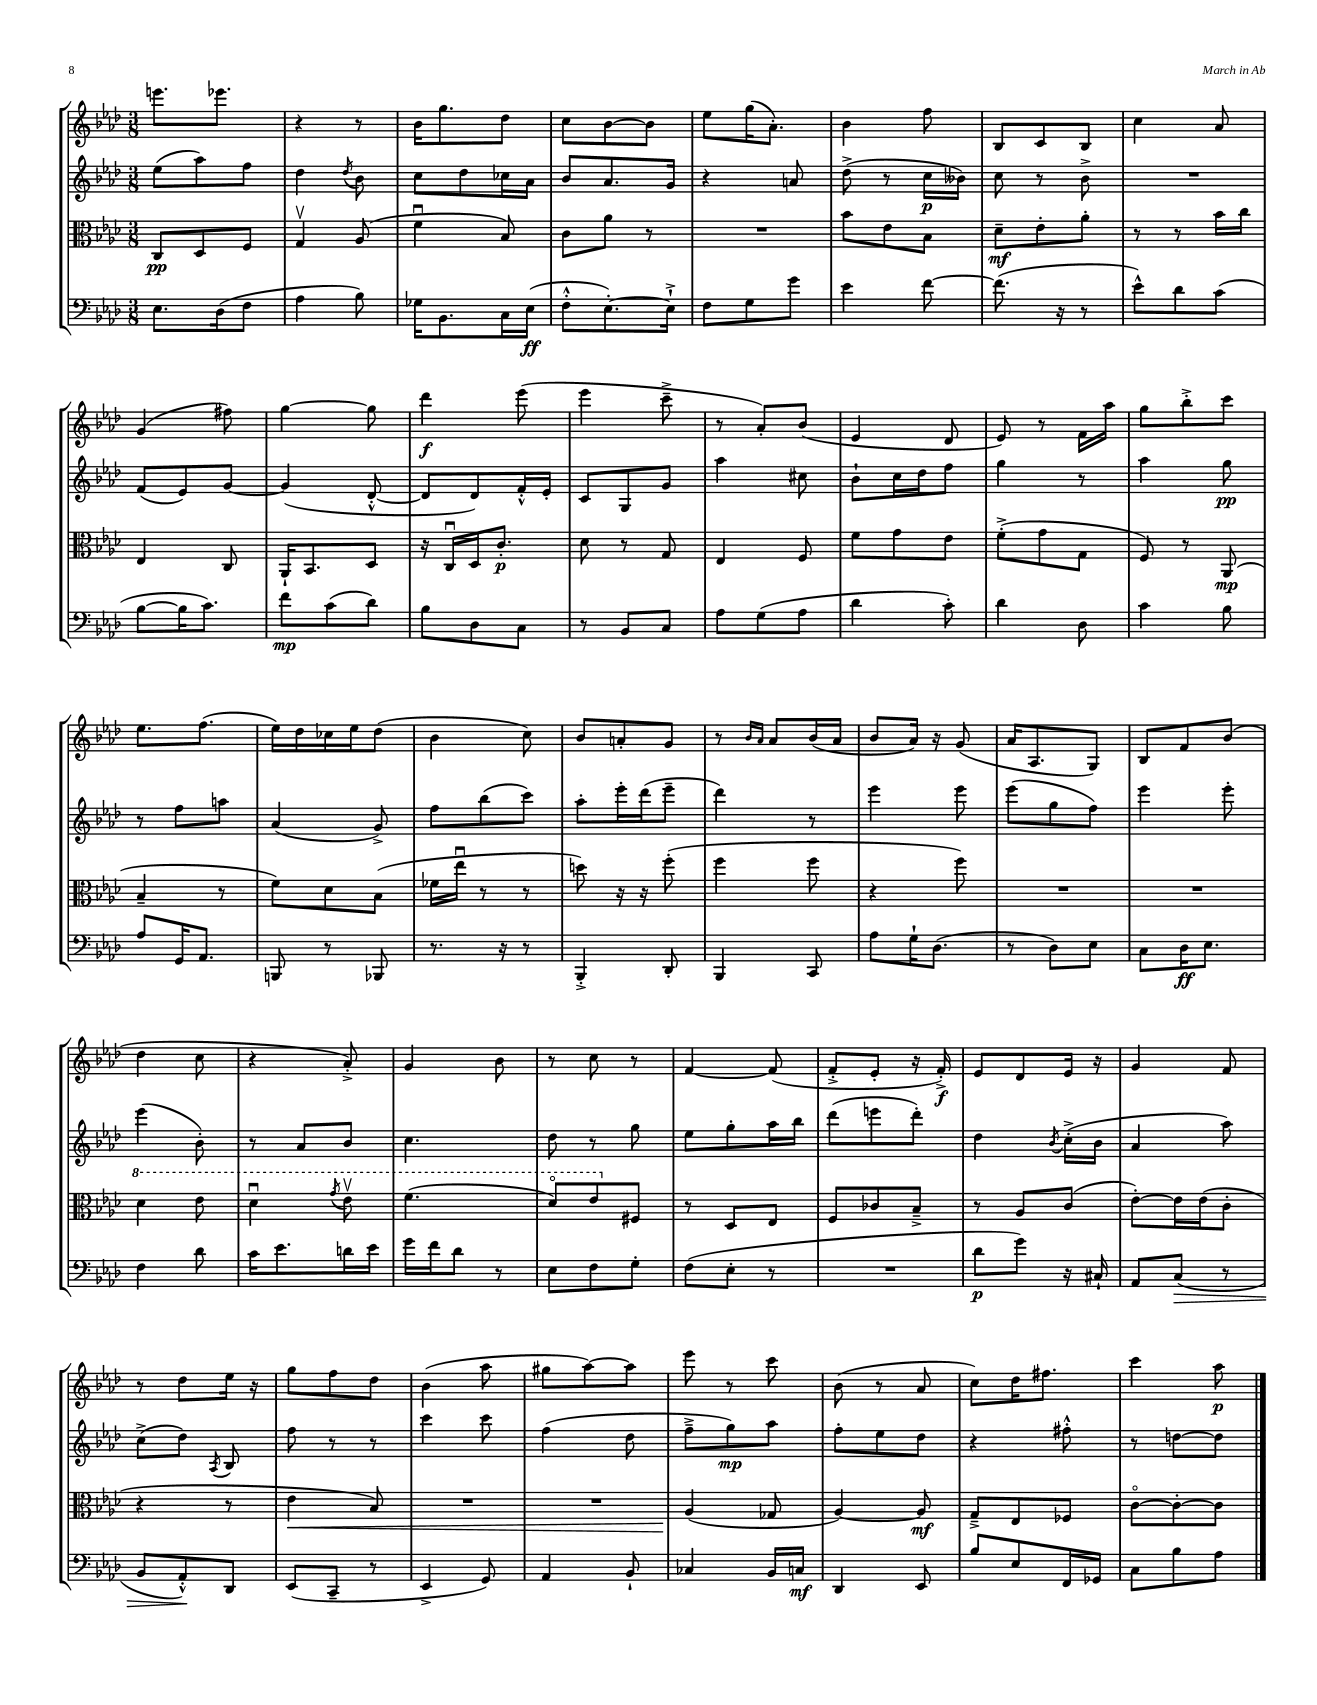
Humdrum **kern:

**kern	**dynam	**kern	**dynam	**kern	**dynam	**kern	**dynam
*part4	*part4	*part3	*part3	*part2	*part2	*part1	*part1
*staff4	*staff4	*staff3	*staff3	*staff2	*staff2	*staff1	*staff1
*clefF4	*	*clefC3	*	*clefG2	*	*clefG2	*
*k[b-e-a-d-]	*	*k[b-e-a-d-]	*	*k[b-e-a-d-]	*	*k[b-e-a-d-]	*
*M3/8	*	*M3/8	*	*M3/8	*	*M3/8	*
=21	=21	=21	=21	=21	=21	=21	=21
8.E-\L	.	8C/L	pp	(8ee-\L	.	8.eeen\L	.
.	.	8D-/	.	8aa-\)	.	.	.
(16D-\k	.	.	.	.	.	8.eee-X\J	.
8F\J	.	8F/J	.	8ff\J	.	.	.
=22	=22	=22	=22	=22	=22	=22	=22
4A-\	.	4Gv/	.	4dd-\	.	4r	.
.	.	.	.	8qdd-/	.	.	.
8B-\)	.	(8A-/	.	8b-\	.	8r	.
=23	=23	=23	=23	=23	=23	=23	=23
16G-X\KL	.	4fu\	.	8cc\L	.	16b-\KL	.
8.BB-\	.	.	.	.	.	8.gg\	.
.	.	.	.	8dd-\	.	.	.
16C\L	.	8B-/)	.	16cc-X\L	.	8dd-\J	.
(16E-\JJ	ff	.	.	16a-\JJ	.	.	.
=24	=24	=24	=24	=24	=24	=24	=24
8F'^^\L	.	8c\L	.	8b-/L	.	8cc\L	.
[8.E-'\)	.	8a-\J	.	8.a-/	.	[8b-\	.
.	.	8r	.	.	.	8b-\J]	.
16E-`^\Jk]	.	.	.	16g/Jk	.	.	.
=25	=25	=25	=25	=25	=25	=25	=25
8F\L	.	4.r	.	4r	.	8ee-\L	.
8G\	.	.	.	.	.	(16gg\K	.
.	.	.	.	.	.	8.a-'\J)	.
8g\J	.	.	.	8an/	.	.	.
=26	=26	=26	=26	=26	=26	=26	=26
4e-\	.	8b-\L	.	(8dd-^\	.	4b-\	.
.	.	8e-\	.	8r	.	.	.
[8f\	.	8B-\J	.	16cc\LL	p	8ff\	.
.	.	.	.	16b--X\JJ)	.	.	.
=27	=27	=27	=27	=27	=27	=27	=27
(8.f\]	.	8d-~\L	mf	8cc\	.	8B-/L	.
.	.	8e-'\	.	8r	.	8c/	.
16r	.	.	.	.	.	.	.
8r	.	8a-'\J	.	8b-^\	.	8B-/J	.
=28	=28	=28	=28	=28	=28	=28	=28
8e-^^\L)	.	8r	.	4.r	.	4cc\	.
8d-\	.	8r	.	.	.	.	.
(8c\J	.	16b-\LL	.	.	.	8a-/	.
.	.	16cc\JJ	.	.	.	.	.
!!LO:LB:g=z
=29	=29	=29	=29	=29	=29	=29	=29
[8B-\L	.	4E-/	.	(8f/L	.	(4g/	.
16B-\K]	.	.	.	8e-/)	.	.	.
8.c\J)	.	.	.	.	.	.	.
.	.	8C/	.	[8g/J	.	8ff#X\)	.
=30	=30	=30	=30	=30	=30	=30	=30
8f\L	mp	16AA-`/KL	.	(4g/]	.	[4gg\	.
.	.	8.BB-/	.	.	.	.	.
(8c\	.	.	.	.	.	.	.
8d-\J)	.	8D-/J	.	[8d-'^^/	.	8gg\]	.
=31	=31	=31	=31	=31	=31	=31	=31
8B-\L	.	16r	.	8d-/L]	.	4ddd-\	f
.	.	16Cu/LL	.	.	.	.	.
8D-\	.	16D-/J	.	8d-/)	.	.	.
.	.	8.c'/J	p	.	.	.	.
8C\J	.	.	.	16f'^^/L	.	(8eee-\	.
.	.	.	.	16e-'/JJ	.	.	.
=32	=32	=32	=32	=32	=32	=32	=32
8r	.	8d-\	.	8c/L	.	4eee-\	.
8BB-/L	.	8r	.	8G/	.	.	.
8C/J	.	8G/	.	8g/J	.	8ccc~^\	.
=33	=33	=33	=33	=33	=33	=33	=33
8A-\L	.	4E-/	.	4aa-\	.	8r	.
(8G\	.	.	.	.	.	8a-'/L)	.
8A-\J	.	8F/	.	8cc#X\	.	(8b-/J	.
=34	=34	=34	=34	=34	=34	=34	=34
4d-\	.	8f\L	.	8b-`\L	.	4e-/	.
.	.	8g\	.	16cc\L	.	.	.
.	.	.	.	16dd-\J	.	.	.
8c'\)	.	8e-\J	.	8ff\J	.	8d-/	.
=35	=35	=35	=35	=35	=35	=35	=35
4d-\	.	(8f'^\L	.	4gg\	.	8e-/)	.
.	.	8g\	.	.	.	8r	.
8D-\	.	8G\J	.	8r	.	16f\LL	.
.	.	.	.	.	.	16aa-\JJ	.
=36	=36	=36	=36	=36	=36	=36	=36
4c\	.	8F/)	.	4aa-\	.	8gg\L	.
.	.	8r	.	.	.	8bb-'^\	.
8B-\	.	(8AA-/	mp	8gg\	pp	8ccc\J	.
!!LO:LB:g=z
=37	=37	=37	=37	=37	=37	=37	=37
8A-/L	.	4B-~/	.	8r	.	8.ee-\L	.
16GG/K	.	.	.	8ff\L	.	.	.
8.AA-/J	.	.	.	.	.	(8.ff\J	.
.	.	8r	.	8aan\J	.	.	.
=38	=38	=38	=38	=38	=38	=38	=38
8BBBn/	.	8f\L)	.	(4a-/	.	16ee-\LL)	.
.	.	.	.	.	.	16dd-\	.
8r	.	8d-\	.	.	.	16cc-X\	.
.	.	.	.	.	.	16ee-\J	.
8BBB-X/	.	(8B-\J	.	8g^/)	.	(8dd-\J	.
=39	=39	=39	=39	=39	=39	=39	=39
8.r	.	16f-X\LL	.	8ff\L	.	4b-\	.
.	.	16ee-u\JJ	.	.	.	.	.
.	.	8r	.	(8bb-\	.	.	.
16r	.	.	.	.	.	.	.
8r	.	8r	.	8ccc\J)	.	8cc\)	.
=40	=40	=40	=40	=40	=40	=40	=40
4BBB-'^/	.	8ddn\)	.	8aa-'\L	.	8b-/L	.
.	.	16r	.	16eee-'\L	.	8an'/	.
.	.	16r	.	(16ddd-\J	.	.	.
8DD-'/	.	(8ff'\	.	8eee-~\J	.	8g/J	.
=41	=41	=41	=41	=41	=41	=41	=41
4BBB-/	.	4ff\	.	4ddd-\)	.	8r	.
.	.	.	.	.	.	16qqb-/LL	.
.	.	.	.	.	.	16qqa-/JJ	.
.	.	.	.	.	.	8a-/L	.
8CC/	.	8ff\	.	8r	.	(16b-/L	.
.	.	.	.	.	.	16a-/JJ	.
=42	=42	=42	=42	=42	=42	=42	=42
8A-\L	.	4r	.	4eee-\	.	8b-/L	.
16G`\K	.	.	.	.	.	16a-/Jk)	.
(8.D-\J	.	.	.	.	.	16r	.
.	.	8ff\)	.	8eee-\	.	(8g/	.
=43	=43	=43	=43	=43	=43	=43	=43
8r	.	4.r	.	(8eee-\L	.	16a-/KL	.
.	.	.	.	.	.	8.A-/	.
8D-\L)	.	.	.	8gg\	.	.	.
8E-\J	.	.	.	8ff\J)	.	8G/J)	.
=44	=44	=44	=44	=44	=44	=44	=44
8C\L	.	4.r	.	4eee-\	.	8B-/L	.
16D-\K	ff	.	.	.	.	8f/	.
8.E-\J	.	.	.	.	.	.	.
.	.	.	.	8eee-'\	.	(8b-/J	.
!!LO:LB:g=z
=45	=45	=45	=45	=45	=45	=45	=45
*	*	*8va	*	*	*	*	*
4F\	.	4dd-\	.	(4eee-\	.	4dd-\	.
8d-\	.	8ee-\	.	8b-'\)	.	8cc\	.
=46	=46	=46	=46	=46	=46	=46	=46
16c\KL	.	4dd-u\	.	8r	.	4r	.
8.e-\	.	.	.	.	.	.	.
.	.	.	.	8a-/L	.	.	.
.	.	8qgg/	.	.	.	.	.
16dn\L	.	8ee-v\	.	8b-/J	.	8a-'^/)	.
16e-\JJ	.	.	.	.	.	.	.
=47	=47	=47	=47	=47	=47	=47	=47
16g\LL	.	(4.ff\	.	4.cc\	.	4g/	.
16f\J	.	.	.	.	.	.	.
8d-\J	.	.	.	.	.	.	.
8r	.	.	.	.	.	8b-\	.
=48	=48	=48	=48	=48	=48	=48	=48
8E-\L	.	8dd-/L)	.	8dd-\	.	8r	.
8F\	.	8ee-/	.	8r	.	8cc\	.
*	*	*X8va	*	*	*	*	*
8G'\J	.	8F#X/J	.	8gg\	.	8r	.
=49	=49	=49	=49	=49	=49	=49	=49
(8F\L	.	8r	.	8ee-\L	.	[4f/	.
8E-'\J	.	8D-/L	.	8gg'\	.	.	.
8r	.	8E-/J	.	16aa-\L	.	(8f/]	.
.	.	.	.	16bb-\JJ	.	.	.
=50	=50	=50	=50	=50	=50	=50	=50
4.r	.	8F/L	.	(8ddd-\L	.	8f'^/L	.
.	.	8c-X/	.	8eeen\	.	8e-'/J	.
.	.	8B-~^/J	.	8ddd-'\J)	.	16r	.
.	.	.	.	.	.	16f'^/)	f
=51	=51	=51	=51	=51	=51	=51	=51
8d-\L	p	8r	.	4dd-\	.	8e-/L	.
8g\J)	.	8A-/L	.	.	.	8d-/	.
.	.	.	.	8qb-/	.	.	.
16r	.	(8c/J	.	(16cc'^\LL	.	16e-/Jk	.
16C#X`/	.	.	.	16b-\JJ	.	16r	.
=52	=52	=52	=52	=52	=52	=52	=52
8AA-/L	.	[8e-'\L)	.	4a-/	.	4g/	.
!	!LO:HP:b	!	!	!	!	!	!
(8C/J	>	16e-\L]	.	.	.	.	.
.	.	(16e-\J	.	.	.	.	.
8r	.	8c'\J	.	8aa-\)	.	8f/	.
!!LO:LB:g=z
=53	=53	=53	=53	=53	=53	=53	=53
8BB-/L	.	4r	.	(8cc^\L	.	8r	.
8AA-'^^/)	.	.	.	8dd-\J)	.	8dd-\L	.
.	.	.	.	8qA-/	.	.	.
8DD-/J	]	8r	.	8B-/	.	16ee-\Jk	.
.	.	.	.	.	.	16r	.
=54	=54	=54	=54	=54	=54	=54	=54
!	!	!	!LO:HP:b	!	!	!	!
(8EE-/L	.	4e-\	<	8ff\	.	8gg\L	.
8CC~/J	.	.	.	8r	.	8ff\	.
8r	.	8B-/)	.	8r	.	8dd-\J	.
=55	=55	=55	=55	=55	=55	=55	=55
4EE-^/	.	4.r	.	4ccc\	.	(4b-\	.
8GG/)	.	.	.	8ccc\	.	8aa-\	.
=56	=56	=56	=56	=56	=56	=56	=56
4AA-/	.	4.r	.	(4ff\	.	8gg#X\L	.
.	.	.	.	.	.	[8aa-\)	.
8BB-`/	.	.	.	8dd-\	.	8aa-\J]	.
=57	=57	=57	=57	=57	=57	=57	=57
4C-X/	.	(4A-/	.	8ff~^\L	.	8eee-\	.
.	.	.	.	8gg\)	mp	8r	.
16BB-/LL	.	8G-X/	[	8aa-\J	.	8ccc\	.
16Cn/JJ	mf	.	.	.	.	.	.
=58	=58	=58	=58	=58	=58	=58	=58
4DD-/	.	[4A-/)	.	8ff'\L	.	(8b-\	.
.	.	.	.	8ee-\	.	8r	.
8EE-/	.	8A-/]	mf	8dd-\J	.	8a-/	.
=59	=59	=59	=59	=59	=59	=59	=59
8B-/L	.	8G~^/L	.	4r	.	8cc\L)	.
8E-/	.	8E-/	.	.	.	16dd-\K	.
.	.	.	.	.	.	8.ff#X\J	.
16FF/L	.	8F-X/J	.	8ff#X'^^\	.	.	.
16GG-X/JJ	.	.	.	.	.	.	.
=60	=60	=60	=60	=60	=60	=60	=60
8C\L	.	[8c\L	.	8r	.	4ccc\	.
8B-\	.	8c'\_	.	[8ddn\L	.	.	.
8A-\J	.	8c\J]	.	8dd\J]	.	8aa-\	p
==	==	==	==	==	==	==	==
*-	*-	*-	*-	*-	*-	*-	*-
